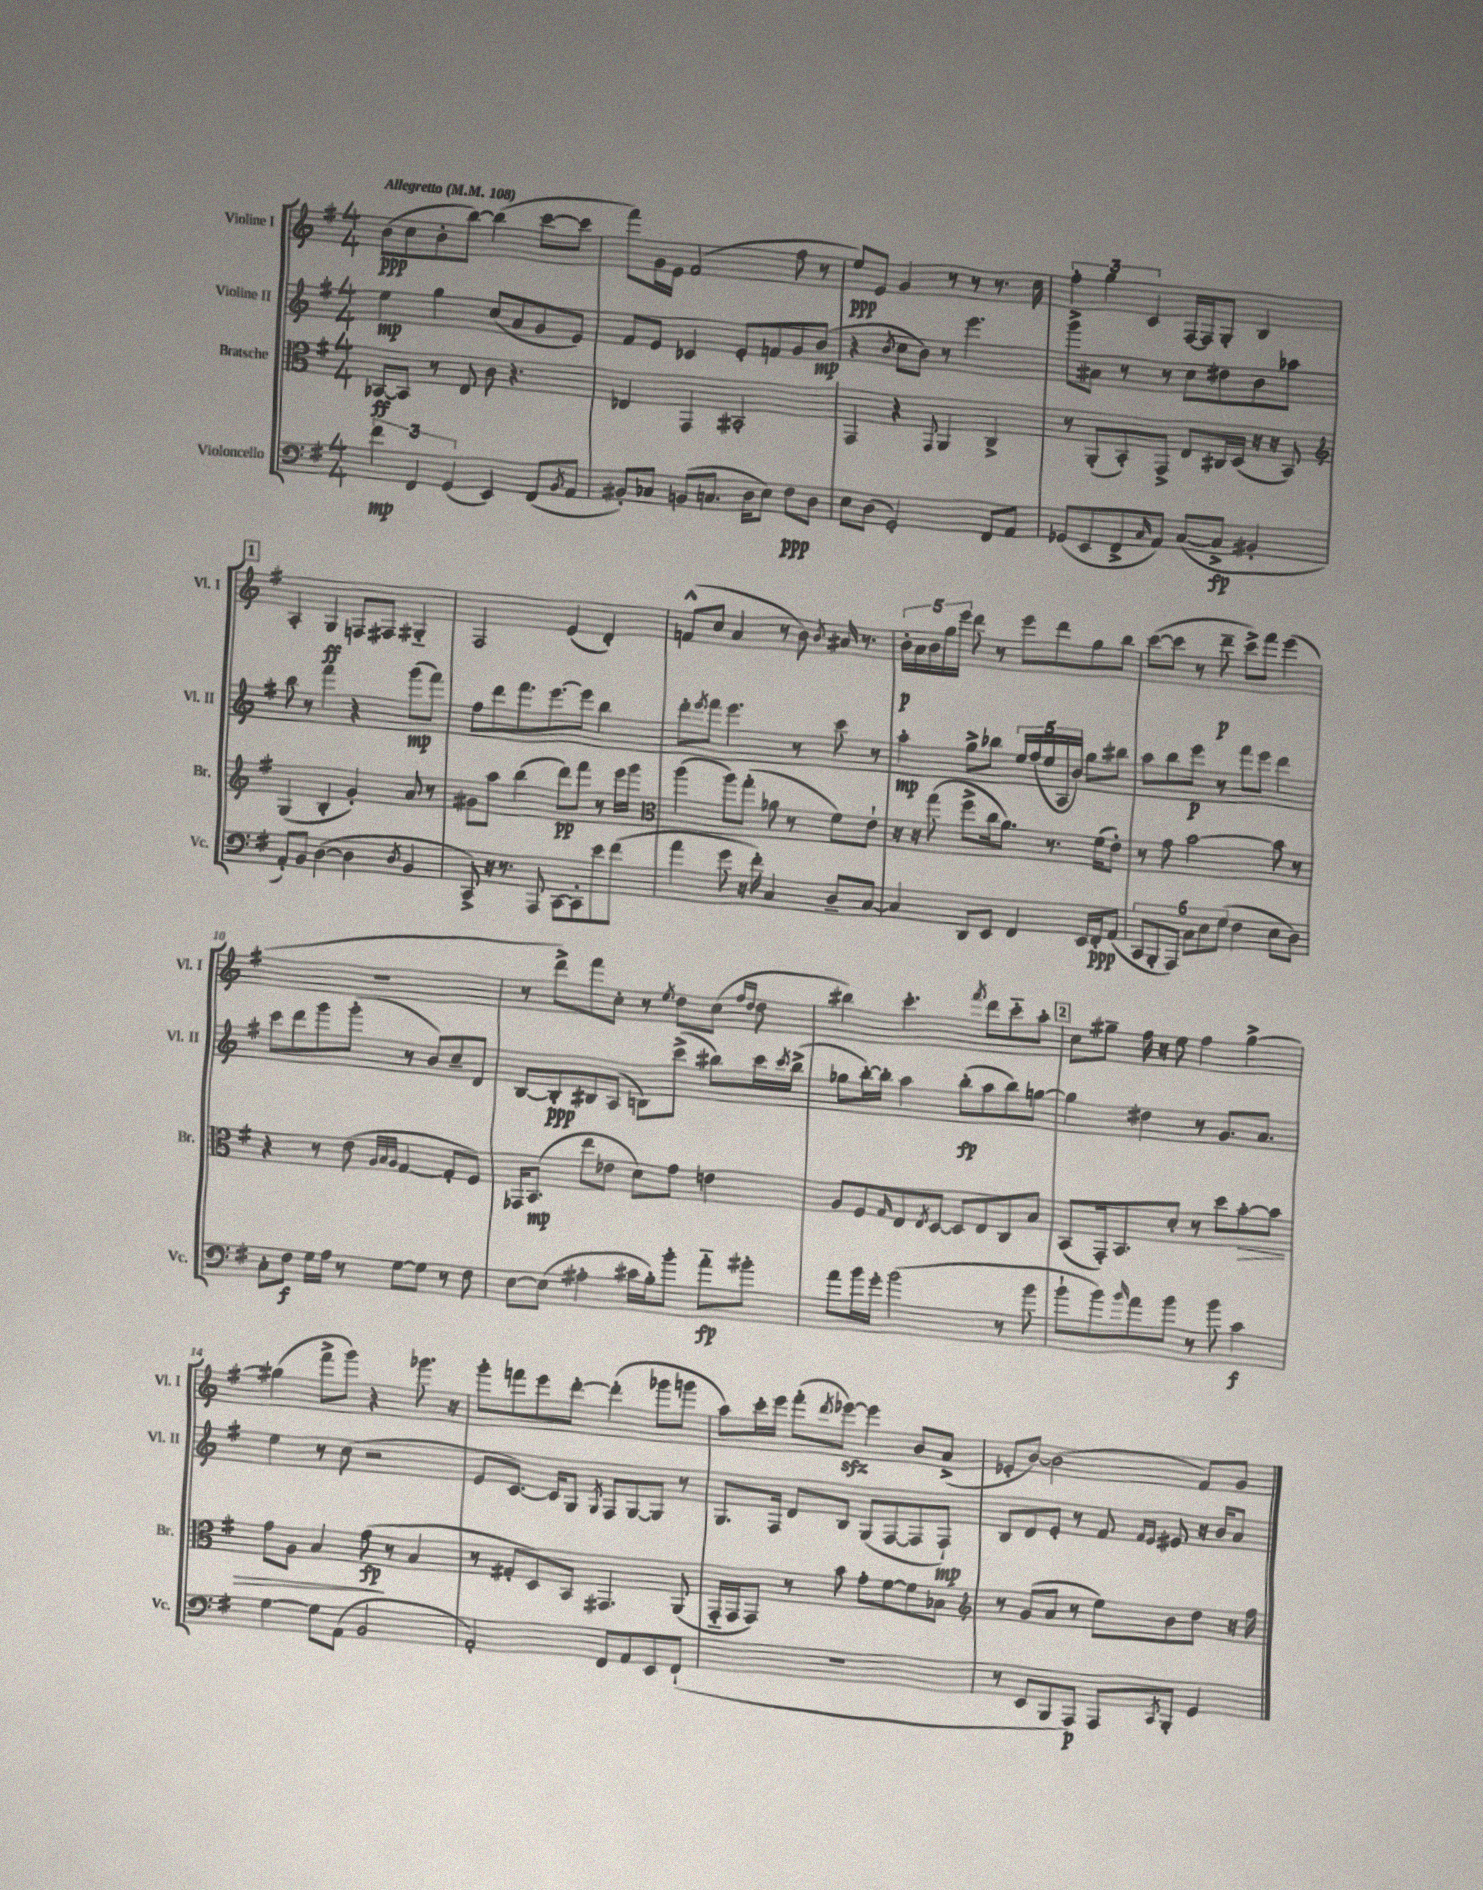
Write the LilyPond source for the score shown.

<<
\new StaffGroup <<
\new Staff = "s0" \with { instrumentName = "Violine I" shortInstrumentName = "Vl. I" } {
    \clef treble \key g \major \numericTimeSignature \time 4/4 \tempo "Allegretto" 4 = 108
    b'8\ppp( c''8 b'8-. b''8~) b''4( c'''8~ c'''8 |
    fis'''8) g'16 e'16 fis'2( fis''8 r8 |
    e''8\ppp) e'8 g'4 r8 r8 r8. c''16 |
    \tuplet 3/2 { fis''4-. g''4 c'4 } fis16~ fis16 g8-. b4 |
    \mark \markup { \box "1" } a4-. g4\ff f8 fis8 gis4-_ |
    fis2 e'4( d'4-.) |
    f'8-^( c''8 a'4 r8 b'8) \acciaccatura { b'8 } ais'16 r8. |
    \tuplet 5/4 { b'16-.\p a'16 b'16 g''16 e'''16 } d'''8 r8 e'''8 d'''8 g''8 b''8 |
    c'''8~( c'''8 r8 d'''8--\p c'''8->) fis'''8 e'''4( |
    R1 |
    r8 d'''8->) fis'''8 c''8-. r8 \acciaccatura { e''8 } d''8 c''8( \grace { fis''16 d''16 } d''8 |
    bis''4) c'''4.-. \acciaccatura { fis'''8 } d'''8 c'''8-_ a''8-. |
    \mark \markup { \box "2" } c''8 gis''8-- fis''16 r16 e''8 fis''4 gis''4~-> |
    gis''4( fis'''8-> g'''8) r4 ges'''8. r16 |
    g'''8-. f'''8 e'''8 d'''8~-. d'''4-.( ges'''8 g'''8 |
    a''8) c'''16-. e'''16 fis'''8-.( \acciaccatura { d'''8 } ees'''8~\sfz) ees'''4 b'8 a'8->( |
    ees'8-. b'8~) b'2( fis'8) g'8 \bar "|." |
}
\new Staff = "s1" \with { instrumentName = "Violine II" shortInstrumentName = "Vl. II" } {
    \clef treble \key g \major \numericTimeSignature \time 4/4
    e''4\mp g''4 c''8( a'8 g'8 e'8) |
    fis'8 e'8 ces'4 e'8-. f'8 g'8 b'8\mp( |
    r4 \acciaccatura { b'8 } c''8 b'8) r8 e'''4. |
    g'''8-> ais'8 r8 r8 c''8 dis''8 b'8 aes''8 |
    \mark \markup { \box "1" } b''8 r8 fis'''4 r4 g'''8\mp( fis'''8) |
    fis''8 d'''8 fis'''8. e'''8.~ e'''8 b''4 |
    d'''8-. \acciaccatura { e'''8 } fis'''8 e'''4. r8 c'''8 r8 |
    a''4-.\mp g''8-> bes''8 \tuplet 5/4 { e''16 fis''16( e''16 a16 b'16) } g''8 bis''8 |
    a''8 b''8 e'''8\p r8 fis'''8 e'''8 d'''4 |
    c'''8 d'''8 g'''8 g'''8-.( r8 b'8) c''8-- d'8 |
    b8~ b8-.\ppp bis8 a8( b8) c'''8->( bis''8) c'''16 \acciaccatura { c'''8 } bis''16->( |
    ges''8 b''16~-.) b''16-. a''4 b''8-.\fp( a''8 b''8) g''8~ |
    \mark \markup { \box "2" } g''4 dis''4 r8 g'8. a'8. |
    e''4 r8 c''8( r2 |
    e'8 c'8.~) c'16 g8 \acciaccatura { g8 } fis8 g8~ g8 r8 |
    g8. fis16 d'8 b8 g8( fis8~ fis8 fis8-!\mp) |
    b8 d'8 e'8-. r8 fis'8 \grace { fis'16 e'16 } eis'8 r16 b'16 a'8 \bar "|." |
}
\new Staff = "s2" \with { instrumentName = "Bratsche" shortInstrumentName = "Br." } {
    \clef alto \key g \major \numericTimeSignature \time 4/4
    bes,8~\ff bes,8 r8 e8 c'8 r4. |
    ees4 g,4 bis,2-. |
    g,4 r4 \appoggiatura { g,8 } a,4 c4-> |
    r8 a,8-.( b,8-.) g,8-> e8 cis16 d16( r16 r16 b,8) |
    \mark \markup { \box "1" } \clef treble g4( b4-. g'4-.) a'8 r8 |
    gis'8 a''8 b''4( d'''8\pp) fis'''8 r8 e'''16 g'''16 |
    \clef alto a''4( a''8) g''8-.( aes'8 r8 fis'8) e'8-! |
    r16 r16 g''8( fis''8-> c''16 a'8.) r8. fis'16( e'8-.) |
    r8 g'8 b'2~ b'8 r8 |
    r4 r8 e'8( \grace { a32 b32 a32 } g4~ g8-. fis8) |
    ges,16 b,8.\mp( e''8 ees'8 d'8) g'8 e'4 |
    a8 fis8 \grace { g16 } e8 \acciaccatura { e8 } d8~ d8 e8 c8 b8 |
    \mark \markup { \box "2" } b,8( g,16-.) b,8. d'8-. r8 d''8 b'8~-.\> b'8 |
    g'8 a8 b4 g'8\fp\!( r8 b4 |
    r8 gis8-. d8) b,8 gis,4. a,8( |
    g,16-_ g,16 g,8) r8 b'8 g'8-. fis'8~ fis'8 bes8 |
    \clef treble r8 g'8( a'8 r8 e''8) b'8 d''8 r16 fis''16 \bar "|." |
}
\new Staff = "s3" \with { instrumentName = "Violoncello" shortInstrumentName = "Vc." } {
    \clef bass \key g \major \numericTimeSignature \time 4/4
    \tuplet 3/2 { fis'4\mp fis,4 g,4( } e,4) fis,8( \acciaccatura { b,8 } a,8 |
    bis,8-.) ces8 b,8( c8. d16 e8) fis8\ppp d8 |
    e8 d8( g,2-.) fis,8 a,8 |
    ges,8( e,8 fis,8-> \grace { c16 } a,8) c8~( c8->\fp bis,4-. |
    \mark \markup { \box "1" } a,8-.) b,8 d4~( d4 \acciaccatura { d8 } b,4 |
    c,8->) r16 r8. a,,8 c,8~ c,8-. e'8 fis'8( |
    a'4 g'8 r16 fis'16-.) c4 d8-- c8~ |
    c4 d,8 e,8 fis,4 e,16 fis,16-.\ppp a,8( |
    \tuplet 6/4 { c,8 b,,8-. a,,8) c8 e8 g8( } fis4 e8 d8) |
    c8-. fis8\f g16 a16 r8 g8~ g8 r8 fis8 |
    e8~ e8( ais4-. cis'16 b16-.) b'8-. a'8-_\fp bis'8-. |
    a'8 b'16 g'16-. b'2( r8 b'8 |
    \mark \markup { \box "2" } b'8-! b'8) \grace { b'16 } a'8 b'8 r8 b'8 c'4\f |
    g4~ g8 a,8( b,2 |
    a,2-.) fis,8 a,8 e,8 fis,8-!( |
    R1 |
    r8 e,8 b,,8 a,,8\p) a,,8 \acciaccatura { c,8 } b,,8-. g,4 \bar "|." |
}
>>
>>
